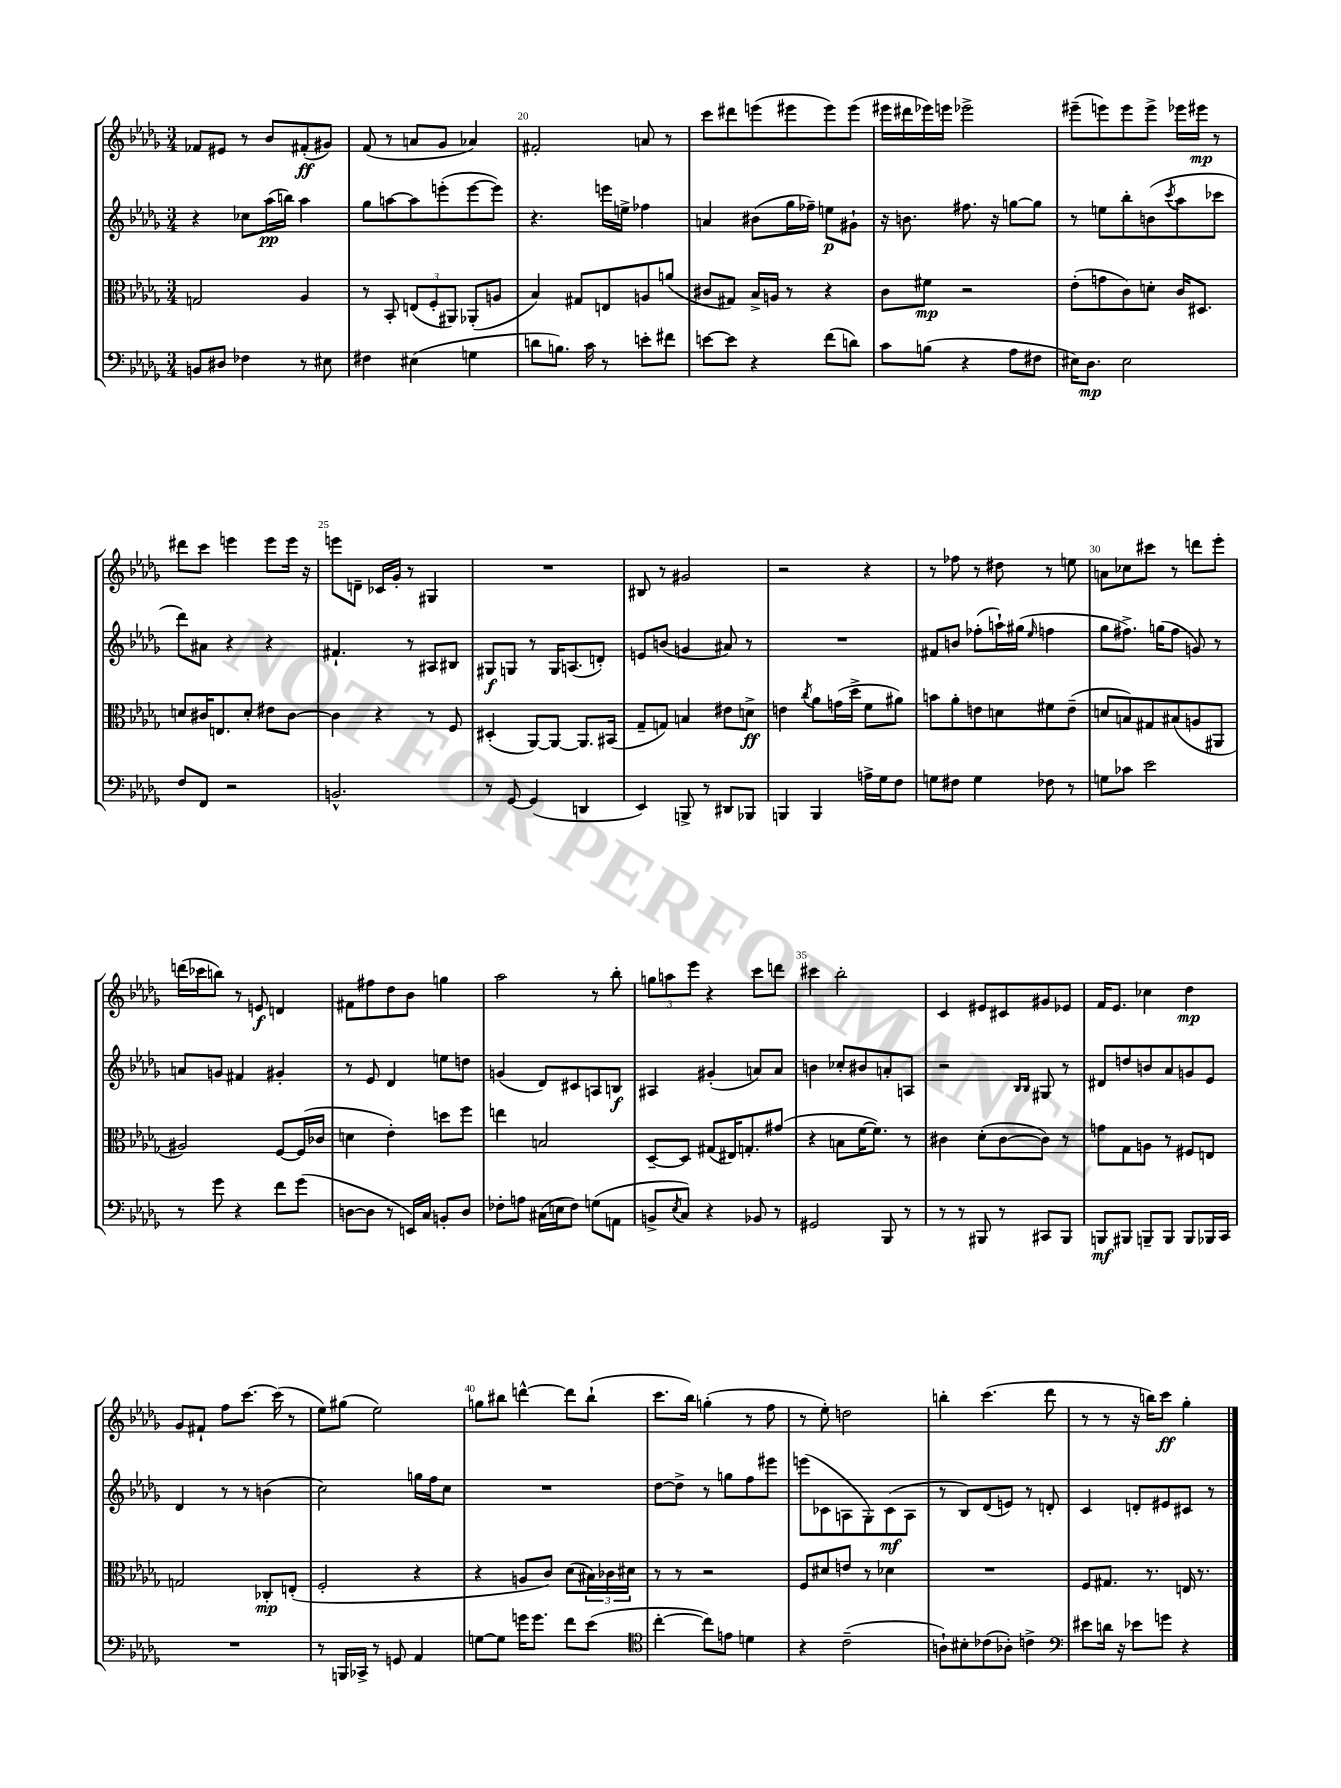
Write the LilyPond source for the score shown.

<<
\new StaffGroup <<
\new Staff = "s0" {
    \clef treble \key des \major \numericTimeSignature \time 3/4
    fes'8 eis'8 r8 bes'8 fis'8-.\ff( gis'8) |
    f'8( r8 a'8 ges'8 aes'4) |
    fis'2-. a'8 r8 |
    c'''8 dis'''8 e'''8( eis'''8 eis'''8) eis'''8( |
    eis'''16 dis'''16 ees'''16) e'''16 ees'''2-> |
    eis'''8--( e'''8) e'''8 e'''8-> ees'''16 eis'''16\mp r8 |
    dis'''8 c'''8 e'''4 e'''8 e'''16 r16 |
    e'''8 d'8-- ces'16 ges'16-. r8 gis4 |
    R2. |
    bis8 r8 gis'2 |
    r2 r4 |
    r8 fes''8 r8 dis''8 r8 e''8 |
    a'8 ces''8 cis'''8 r8 d'''8 ees'''8-. |
    d'''16( ces'''16 b''8) r8 e'8\f d'4 |
    fis'8 fis''8 des''8 bes'8 g''4 |
    aes''2 r8 bes''8-. |
    \tuplet 3/2 { g''8 a''8 ees'''8 } r4 c'''8 d'''8 |
    cis'''4 bes''2-. |
    c'4 eis'8 cis'8 gis'8 ees'8 |
    f'16 ees'8. ces''4 des''4\mp |
    ges'8 fis'8-! f''8 c'''8.~ c'''16( r8 |
    ees''8) gis''8( ees''2) |
    g''8 bis''8 d'''4~-^ d'''8 bis''8-!( |
    c'''8. bes''16) g''4-.( r8 f''8 |
    r8 ees''8-.) d''2 |
    b''4-. c'''4.( des'''8 |
    r8 r8 r16 b''16) c'''8\ff ges''4-. \bar "|." |
}
\new Staff = "s1" {
    \clef treble \key des \major \numericTimeSignature \time 3/4
    r4 ces''8 aes''16\pp( b''16) aes''4 |
    ges''8 a''8~ a''8 e'''8-.( e'''8~ e'''8) |
    r4. e'''16 e''16-> fes''4 |
    a'4 bis'8( ges''16 fes''16--) e''8\p gis'8-! |
    r16 b'8. fis''8. r16 g''8~ g''8 |
    r8 e''8 bes''8-. b'8( \acciaccatura { c'''8 } aes''8 ces'''8 |
    des'''8) ais'8 r4 r4 |
    fis'4.-! r8 ais8 bis8 |
    gis8\f g8 r8 g16 a8.( d'8-.) |
    e'8 b'8( g'4 ais'8) r8 |
    R2. |
    fis'8 b'8 fes''8-.( a''16-!) gis''16( \grace { ees''16 } f''4 |
    ges''8 fis''8.->) g''16( fis''8 g'8) r8 |
    a'8 g'8 fis'4 gis'4-. |
    r8 ees'8 des'4 e''8 d''8 |
    g'4( des'8) cis'8 a8 b8\f |
    ais4 gis'4-.( a'8) a'8 |
    b'4 ces''8-. bis'8 a'8-. a8 |
    r2 \grace { bes16 bes16 } gis8 r8 |
    dis'8 d''8 b'8 aes'8 g'8 ees'8 |
    des'4 r8 r8 b'4( |
    c''2) g''16 f''16 c''8 |
    R2. |
    des''8~ des''8-> r8 g''8 f''8 eis'''8 |
    e'''8( ces'8 a8 ges8-.) ces'8\mf( a8 |
    r8 bes8) des'8( e'8) r8 d'8-. |
    c'4 d'8-. eis'8 cis'8 r8 \bar "|." |
}
\new Staff = "s2" {
    \clef alto \key des \major \numericTimeSignature \time 3/4
    g2 aes4 |
    r8 bes,8-. \tuplet 3/2 { e8( f8-. ais,8) } aes,8-.( a8 |
    bes4) gis8 e8 a8 a'8( |
    cis'8 gis8) bes16-> a16 r8 r4 |
    c'8 fis'8\mp r2 |
    ees'8-.( g'8 c'8) d'8-. c'16 dis8. |
    d'8 cis'16 e8. d'8-. eis'8 cis'8~ |
    cis'4 r4 r8 f8 |
    dis4-.( aes,8~) aes,8~ aes,8. bis,16( |
    ges8-- g8) b4 eis'8 d'8->\ff |
    e'4 \acciaccatura { c''8 } aes'8 g'16( des''16-> f'8 ais'8) |
    b'8 aes'8-. e'8 d'8 fis'8 e'8--( |
    d'8 b8) gis8 bis8( a8 ais,8 |
    ais2) f8~ f16( ces'16 |
    d'4 ees'4-.) d''8 f''8 |
    e''4 b2 |
    des8~-- des8 gis8( eis16) g8.-. gis'8( |
    r4 b8 f'16~ f'8.) r8 |
    cis'4 des'8-.( cis'8~ cis'8) r8 |
    g'8 ges8 a8 r8 fis8 e8 |
    g2 ces8-.\mp e8-.( |
    f2-. r4 |
    r4 a8 c'8) des'8( \tuplet 3/2 { bis16) ces'16 dis'16 } |
    r8 r8 r2 |
    f8 dis'8 e'8 r8 des'4 |
    R2. |
    f8 gis8. r8. e16 r8. \bar "|." |
}
\new Staff = "s3" {
    \clef bass \key des \major \numericTimeSignature \time 3/4
    b,8 dis8 fes4 r8 eis8 |
    fis4 eis4( g4 |
    d'8 b8.) c'16 r8 e'8-. fis'8 |
    e'8~ e'8 r4 f'8( d'8) |
    c'8 b8( r4 aes8 fis8 |
    eis16) des8.\mp eis2 |
    f8 f,8 r2 |
    b,2.-^ |
    r8 ges,8~ ges,4( d,4 |
    ees,4) b,,8-> r8 dis,8 bes,,8 |
    b,,4 b,,4 a16-> ges16 f8 |
    g8 fis8 g4 fes8 r8 |
    g8 ces'8 ees'2 |
    r8 ges'8 r4 f'8 ges'8( |
    d8~ d8 r8 e,16) c16 b,8-. d8 |
    fes8-. a8 cis16( e16 fes8) g8( a,8 |
    b,8-> \acciaccatura { ees8 } c8) r4 bes,8 r8 |
    gis,2 bes,,8 r8 |
    r8 r8 bis,,8 r8 cis,8 bis,,8 |
    b,,8\mf bis,,8 b,,8-- b,,8 b,,8 bes,,16 c,16 |
    R2. |
    r8 b,,16 ces,16-> r8 g,8 aes,4 |
    g8~ g8 g'16 g'8. f'8 ees'8( |
    \clef tenor c''4~-. c''8) e'8 d'4 |
    r4 c'2--( |
    a8-!) bis8-. ces'8( aes8-.) c'4-> |
    \clef bass eis'8 d'16 r16 ees'8 g'8 r4 \bar "|." |
}
>>
>>
\layout { \context { \Score currentBarNumber = #18 \override BarNumber.break-visibility = ##(#f #t #t) barNumberVisibility = #(every-nth-bar-number-visible 5) } }
